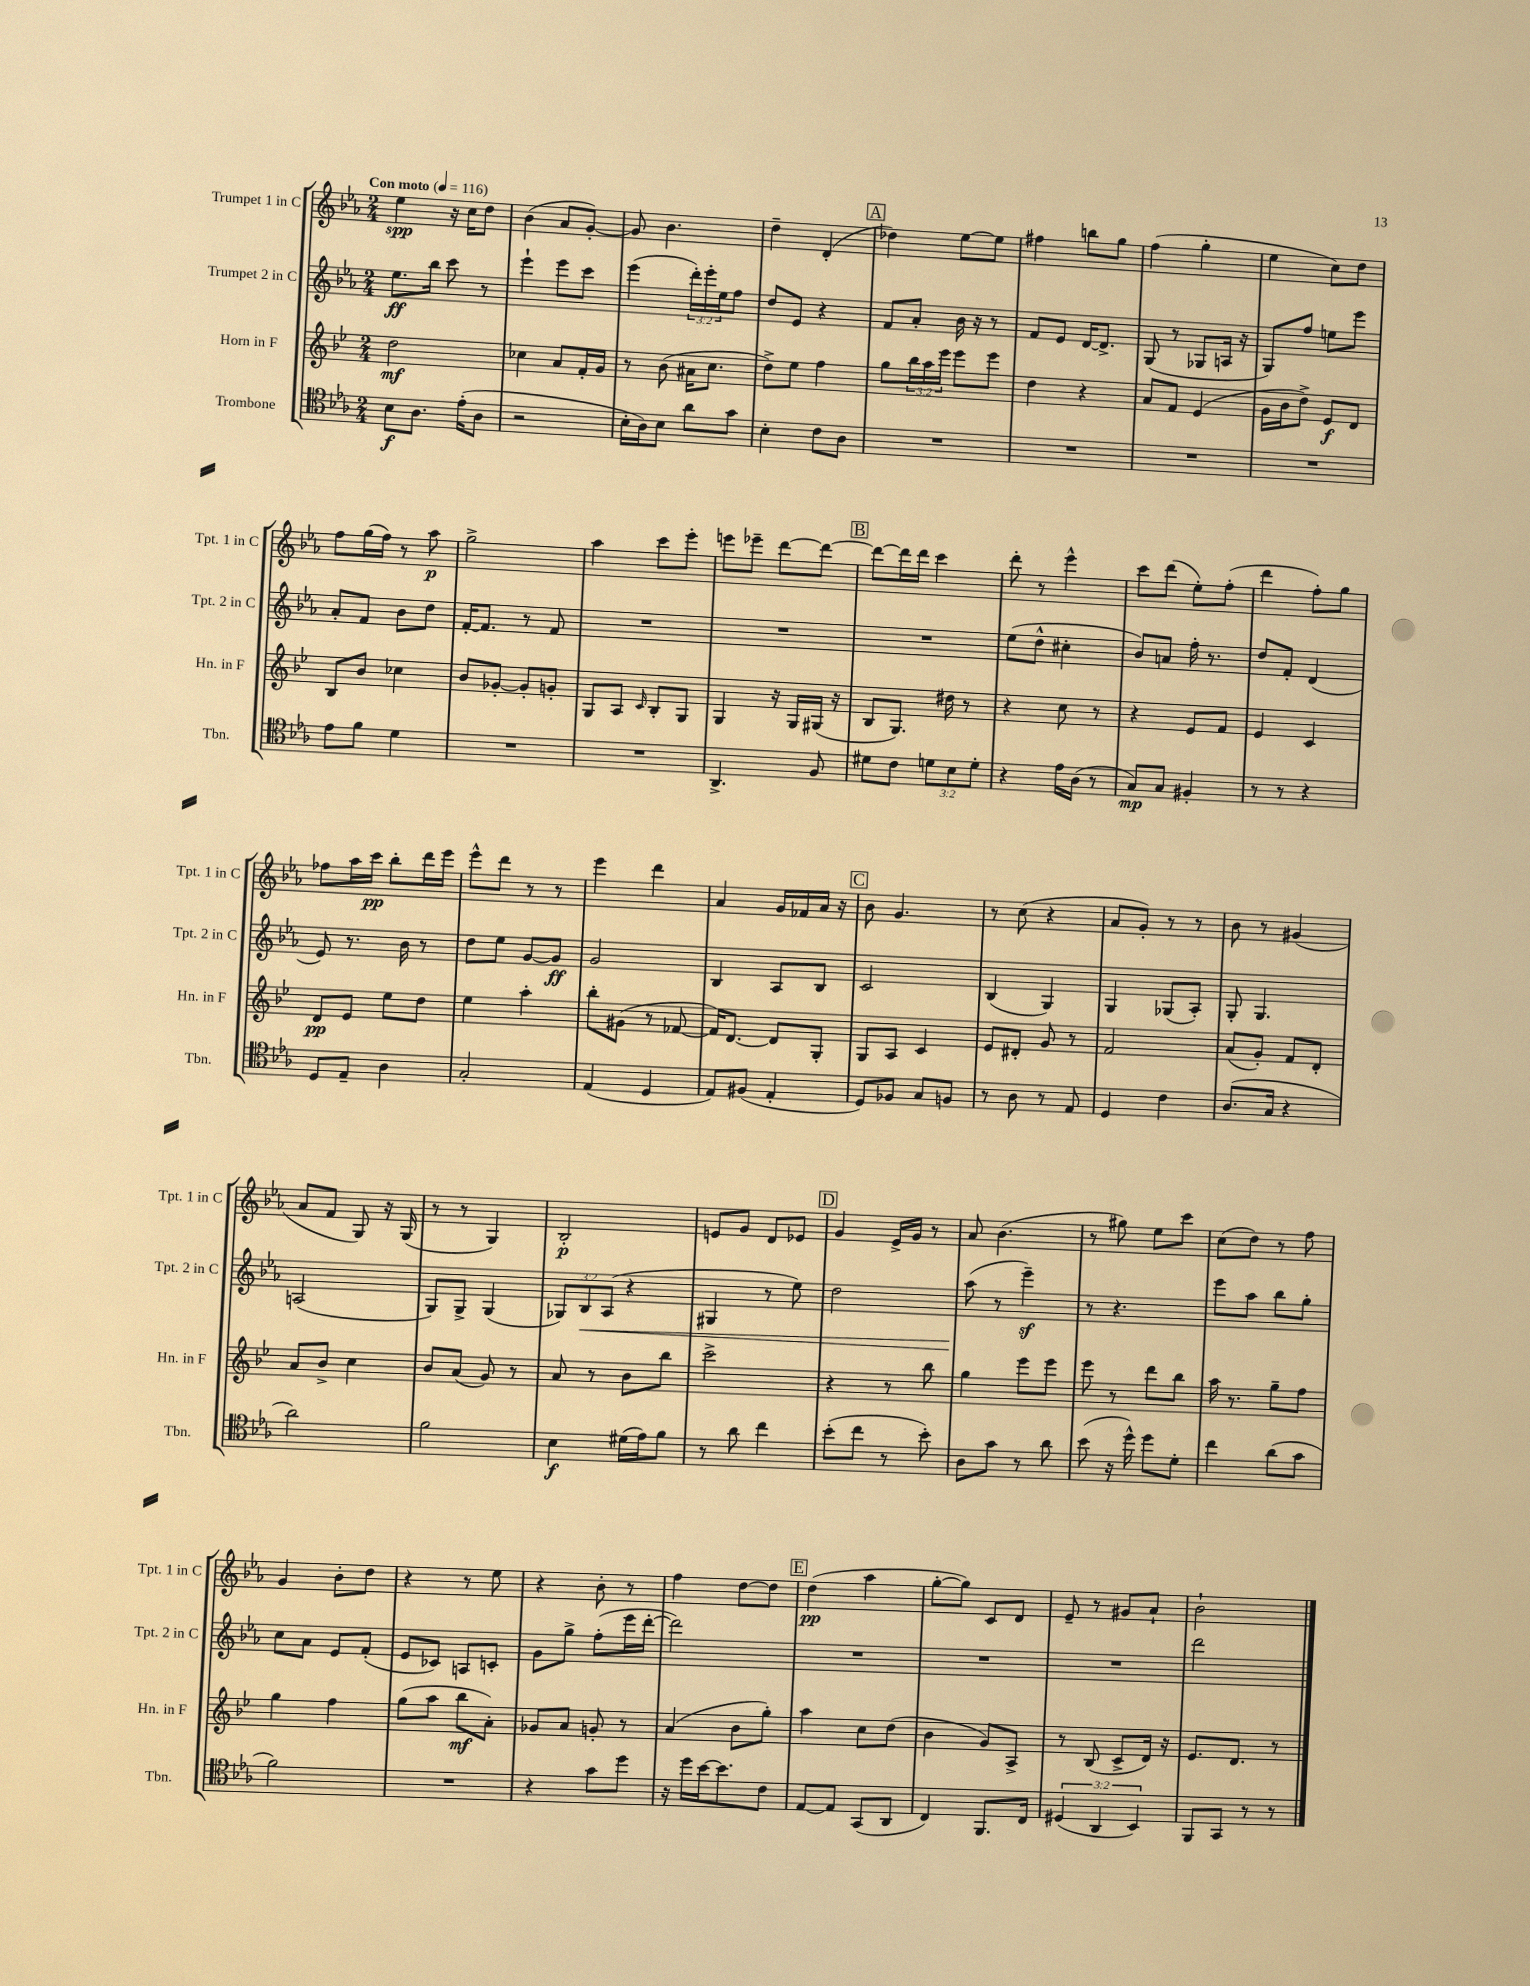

**kern	**dynam	**kern	**dynam	**kern	**dynam	**kern	**dynam
*part4	*part4	*part3	*part3	*part2	*part2	*part1	*part1
*staff4	*staff4	*staff3	*staff3	*staff2	*staff2	*staff1	*staff1
*I"Trombone	*	*I"Horn in F	*	*I"Trumpet 2 in C	*	*I"Trumpet 1 in C	*
*I'Tbn.	*	*I'Hn. in F	*	*I'Tpt. 2 in C	*	*I'Tpt. 1 in C	*
*clefC4	*	*clefG2	*	*clefG2	*	*clefG2	*
*k[b-e-a-]	*	*k[b-e-]	*	*k[b-e-a-]	*	*k[b-e-a-]	*
*M2/4	*	*M2/4	*	*M2/4	*	*M2/4	*
*MM116	*	*MM116	*	*MM116	*	*MM116	*
=1	=1	=1	=1	=1	=1	=1	=1
!	!	!	!	!	!	!LO:TX:a:B:t=Con moto	!
8B-\L	f	2dd\	mf	8.ee-\L	ff	4ee-\	spp
8.A-\J	.	.	.	.	.	.	.
.	.	.	.	16bb-\Jk	.	.	.
.	.	.	.	8ccc\	.	16r	.
(16e-'\KL	.	.	.	.	.	16cc\KL	.
8A-\J	.	.	.	8r	.	8dd\J	.
=2	=2	=2	=2	=2	=2	=2	=2
2r	.	4cc-X\	.	4eee-`\	.	(4b-\	.
.	.	8a/L	.	8eee-\L	.	8a-/L	.
.	.	16f'/L	.	8ccc\J	.	[8g'/J)	.
.	.	16g/JJ	.	.	.	.	.
=3	=3	=3	=3	=3	=3	=3	=3
16B-'\LL	.	8r	.	(4eee-\	.	8g/]	.
16A-\J)	.	.	.	.	.	.	.
8B-\J	.	(8b-\	.	.	.	4.b-\	.
8a-\L	.	16a#X\KL	.	24ddd'\LL)	.	.	.
.	.	.	.	24eee-'\	.	.	.
.	.	8.cc\J	.	.	.	.	.
.	.	.	.	24ee-\J	.	.	.
8g\J	.	.	.	8ff\J	.	.	.
=4	=4	=4	=4	=4	=4	=4	=4
4B-'\	.	8dd^\L)	.	8dd/L	.	4dd~\	.
.	.	8ee-\J	.	8e-/J	.	.	.
8c\L	.	4ff\	.	4r	.	(4d'/	.
8A-\J	.	.	.	.	.	.	.
!!LO:REH:place=s1:t=A
=5	=5	=5	=5	=5	=5	=5	=5
2r	.	8gg\L	.	8f/L	.	4dd-X\)	.
.	.	24bb-\L	.	8a-'/J	.	.	.
.	.	24aa\	.	.	.	.	.
.	.	24eee-\JJ	.	.	.	.	.
.	.	8eee-\L	.	16b-\	.	[8ee-\L	.
.	.	.	.	16r	.	.	.
.	.	8eee-\J	.	8r	.	8ee-\J]	.
=6	=6	=6	=6	=6	=6	=6	=6
2r	.	4dd\	.	8f/L	.	4ff#X\	.
.	.	.	.	8e-/J	.	.	.
.	.	4r	.	[16d/KL	.	8bbn\L	.
.	.	.	.	8.d^/J]	.	.	.
.	.	.	.	.	.	8gg\J	.
=7	=7	=7	=7	=7	=7	=7	=7
2r	.	8a/L	.	(8G/	.	(4ff\	.
.	.	8f/J	.	8r	.	.	.
.	.	(4e-/	.	8G-X/L	.	4gg'\	.
.	.	.	.	16An/Jk	.	.	.
.	.	.	.	16r	.	.	.
=8	=8	=8	=8	=8	=8	=8	=8
2r	.	16g\LL	.	8G/L)	.	4ee-\	.
.	.	16b-\J	.	.	.	.	.
.	.	8dd^\J)	.	8ff/J	.	.	.
.	.	8e-/L	f	8een\L	.	8cc\L)	.
.	.	8d/J	.	8eee-\J	.	8dd\J	.
!!LO:LB:g=z
=9	=9	=9	=9	=9	=9	=9	=9
8e-\L	.	8B-/L	.	8a-'/L	.	8ff\L	.
8f\J	.	8b-/J	.	8f/J	.	(16gg\L	.
.	.	.	.	.	.	16ff\JJ)	.
4d\	.	4cc-X\	.	8b-\L	.	8r	.
.	.	.	.	8dd\J	.	8aa-\	p
=10	=10	=10	=10	=10	=10	=10	=10
2r	.	8b-/L	.	[16f'/KL	.	2gg^\	.
.	.	.	.	8.f/J]	.	.	.
.	.	[8g-X'/J	.	.	.	.	.
.	.	8g-'/L]	.	8r	.	.	.
.	.	8gn'/J	.	8f/	.	.	.
=11	=11	=11	=11	=11	=11	=11	=11
2r	.	8G/L	.	2r	.	4aa-\	.
.	.	8A/J	.	.	.	.	.
.	.	16qqc/	.	.	.	.	.
.	.	8B-'/L	.	.	.	8ccc\L	.
.	.	8G/J	.	.	.	8eee-'\J	.
=12	=12	=12	=12	=12	=12	=12	=12
4.AA-^/	.	4G/	.	2r	.	8eeen\L	.
.	.	.	.	.	.	8eee-X~\J	.
.	.	16r	.	.	.	[8ddd\L	.
.	.	16G/LL	.	.	.	.	.
8F/	.	(16G#X/JJ	.	.	.	8ddd\J_	.
.	.	16r	.	.	.	.	.
!!LO:REH:place=s1:t=B
=13	=13	=13	=13	=13	=13	=13	=13
8d#X\L	.	8B-/L	.	2r	.	8ddd\L_	.
8c\J	.	8.G/J)	.	.	.	16ddd\L]	.
.	.	.	.	.	.	16ddd\JJ	.
12dn\L	.	.	.	.	.	4ccc\	.
.	.	16dd#X\	.	.	.	.	.
12B-\	.	.	.	.	.	.	.
.	.	8r	.	.	.	.	.
12d'\J	.	.	.	.	.	.	.
=14	=14	=14	=14	=14	=14	=14	=14
4r	.	4r	.	(8ee-\L	.	8ddd'\	.
.	.	.	.	8dd^^\J	.	8r	.
16e-\LL	.	8cc\	.	4cc#X'\	.	4eee-^^\	.
(16A-\JJ	.	.	.	.	.	.	.
8r	.	8r	.	.	.	.	.
=15	=15	=15	=15	=15	=15	=15	=15
8G/L)	mp	4r	.	8b-/L)	.	8ccc\L	.
8G/J	.	.	.	8an/J	.	(8ddd\J	.
4F#X'/	.	8e-/L	.	16ff'\	.	8ee-'\L)	.
.	.	.	.	8.r	.	.	.
.	.	8f/J	.	.	.	(8ff'\J	.
=16	=16	=16	=16	=16	=16	=16	=16
8r	.	4e-/	.	8dd/L	.	4ddd\	.
8r	.	.	.	8f'/J	.	.	.
4r	.	4c/	.	(4d/	.	8ff'\L)	.
.	.	.	.	.	.	8gg\J	.
!!LO:LB:g=z
=17	=17	=17	=17	=17	=17	=17	=17
8D/L	.	8d/L	pp	8e-/)	.	8ff-X\L	.
8E-~/J	.	8e-/J	.	8.r	.	16aa-\L	.
.	.	.	.	.	.	16ccc\JJ	pp
4A-\	.	8ee-\L	.	.	.	8bb-'\L	.
.	.	.	.	16b-\	.	.	.
.	.	8dd\J	.	8r	.	16ddd\L	.
.	.	.	.	.	.	16eee-\JJ	.
=18	=18	=18	=18	=18	=18	=18	=18
2G'/	.	4ee-\	.	8dd\L	.	8eee-^^\L	.
.	.	.	.	8ee-\J	.	8ddd\J	.
.	.	4aa'\	.	[8g/L	.	8r	.
.	.	.	.	8g/J]	ff	8r	.
=19	=19	=19	=19	=19	=19	=19	=19
(4E-/	.	8bb-'\L	.	2g/	.	4eee-\	.
.	.	(8g#X\J	.	.	.	.	.
4D/	.	8r	.	.	.	4ddd\	.
.	.	[8f-X/	.	.	.	.	.
=20	=20	=20	=20	=20	=20	=20	=20
8E-/L)	.	16f-/KL])	.	4B-/	.	4a-/	.
.	.	[8.d/J	.	.	.	.	.
(8F#X/J	.	.	.	.	.	.	.
4E-'/	.	8d/L]	.	8A-/L	.	16g/LL	.
.	.	.	.	.	.	16f-X/	.
.	.	8G'/J	.	8B-/J	.	16a-/JJ	.
.	.	.	.	.	.	16r	.
!!LO:REH:place=s1:t=C
=21	=21	=21	=21	=21	=21	=21	=21
8D/L)	.	8G/L	.	2c/	.	8b-\	.
8F-X/J	.	8A/J	.	.	.	4.g/	.
8G/L	.	4c/	.	.	.	.	.
8Fn/J	.	.	.	.	.	.	.
=22	=22	=22	=22	=22	=22	=22	=22
8r	.	8e-/L	.	(4B-/	.	8r	.
8A-\	.	8d#X'/J	.	.	.	(8cc\	.
8r	.	8g/	.	4G/)	.	4r	.
8E-/	.	8r	.	.	.	.	.
=23	=23	=23	=23	=23	=23	=23	=23
4D/	.	2f/	.	4G/	.	8a-/L	.
.	.	.	.	.	.	8g'/J)	.
4c\	.	.	.	(8G-X/L	.	8r	.
.	.	.	.	8A-'/J)	.	8r	.
=24	=24	=24	=24	=24	=24	=24	=24
(8.A-/L	.	(8a/L	.	8G'/	.	8b-\	.
.	.	8g'/J)	.	4.G/	.	8r	.
16G/Jk	.	.	.	.	.	.	.
4r	.	8f/L	.	.	.	(4g#X/	.
.	.	8d'/J	.	.	.	.	.
!!LO:LB:g=z
=25	=25	=25	=25	=25	=25	=25	=25
2a-\)	.	8a/L	.	(2An/	.	8a-/L	.
.	.	8b-^/J	.	.	.	8f/J	.
.	.	4cc\	.	.	.	8G/)	.
.	.	.	.	.	.	16r	.
.	.	.	.	.	.	(16G/	.
=26	=26	=26	=26	=26	=26	=26	=26
2f\	.	8b-/L	.	8G/L)	.	8r	.
.	.	(8a/J	.	8G^/J	.	8r	.
.	.	8g/)	.	(4G/	.	4G/)	.
.	.	8r	.	.	.	.	.
=27	=27	=27	=27	=27	=27	=27	=27
4B-\	f	8a/	.	12G-X/L)	.	2B-'/	p
!	!	!	!	!	!LO:HP:b	!	!
.	.	.	.	12B-/	<	.	.
.	.	8r	.	.	.	.	.
.	.	.	.	(12A-/J	.	.	.
(16d#X\LL	.	8b-\L	.	4r	.	.	.
16e-\J)	.	.	.	.	.	.	.
8f\J	.	8bb-\J	.	.	.	.	.
=28	=28	=28	=28	=28	=28	=28	=28
8r	.	2ccc^\	.	4G#X/	.	8en/L	.
8a-\	.	.	.	.	.	8g/J	.
4cc\	.	.	.	8r	.	8d/L	.
.	.	.	.	8ee-\)	.	8e-X/J	.
!!LO:REH:place=s1:t=D
=29	=29	=29	=29	=29	=29	=29	=29
(8b-'\L	.	4r	.	2dd\	.	4g/	.
8cc\J	.	.	.	.	.	.	.
8r	.	8r	.	.	.	16e-^/LL	.
.	.	.	.	.	.	16g/JJ	.
8b-'\)	.	8bb-\	.	.	.	8r	.
=30	=30	=30	=30	=30	=30	=30	=30
8A-\L	.	4gg\	.	(8aa-\	.	8a-/	.
8g\J	.	.	.	8r	[	(4.b-\	.
8r	.	8eee-\L	.	4eee-z~\)	.	.	.
8a-\	.	8eee-\J	.	.	.	.	.
=31	=31	=31	=31	=31	=31	=31	=31
(8b-\	.	8eee-\	.	8r	.	8r	.
16r	.	8r	.	4.r	.	8gg#X\)	.
16dd^^\)	.	.	.	.	.	.	.
8dd\L	.	8ddd\L	.	.	.	8ee-\L	.
8d'\J	.	8bb-\J	.	.	.	8ccc\J	.
=32	=32	=32	=32	=32	=32	=32	=32
4cc\	.	16aa\	.	8eee-\L	.	(8cc\L	.
.	.	8.r	.	.	.	.	.
.	.	.	.	8aa-\J	.	8dd\J)	.
(8a-\L	.	8gg~\L	.	8bb-\L	.	8r	.
8g\J	.	8ff\J	.	8gg'\J	.	8ff\	.
!!LO:LB:g=z
=33	=33	=33	=33	=33	=33	=33	=33
2f\)	.	4gg\	.	8cc\L	.	4g/	.
.	.	.	.	8a-\J	.	.	.
.	.	4ff\	.	8e-/L	.	8b-'\L	.
.	.	.	.	(8f'/J	.	8dd\J	.
=34	=34	=34	=34	=34	=34	=34	=34
2r	.	(8gg\L	.	8e-/L	.	4r	.
.	.	8aa\J	.	8c-X/J)	.	.	.
.	.	8bb-\L	mf	8An/L	.	8r	.
.	.	8a'\J)	.	8cn'/J	.	8ee-\	.
=35	=35	=35	=35	=35	=35	=35	=35
4r	.	8g-X/L	.	8g\L	.	4r	.
.	.	8a/J	.	8gg^\J	.	.	.
8g\L	.	8gn'/	.	(8ff'\L	.	8b-'\	.
8dd\J	.	8r	.	16eee-\L	.	8r	.
.	.	.	.	[16ddd'\JJ	.	.	.
=36	=36	=36	=36	=36	=36	=36	=36
16r	.	(4a/	.	2ddd\])	.	4ff\	.
16dd\LL	.	.	.	.	.	.	.
[16b-\J	.	.	.	.	.	.	.
8.b-\]	.	.	.	.	.	.	.
.	.	8b-\L	.	.	.	[8dd\L	.
8c\J	.	8gg'\J)	.	.	.	8dd\J]	.
!!LO:REH:place=s1:t=E
=37	=37	=37	=37	=37	=37	=37	=37
[8E-/L	.	4aa\	.	2r	.	(4dd\	pp
8E-/J]	.	.	.	.	.	.	.
(8GG/L	.	8cc\L	.	.	.	4aa-\	.
8AA-/J	.	(8dd\J	.	.	.	.	.
=38	=38	=38	=38	=38	=38	=38	=38
4C/)	.	4b-\	.	2r	.	[8gg'\L	.
.	.	.	.	.	.	8gg\J])	.
8.FF/L	.	8g/L)	.	.	.	8c/L	.
.	.	8A^/J	.	.	.	8d/J	.
16C/Jk	.	.	.	.	.	.	.
=39	=39	=39	=39	=39	=39	=39	=39
(6D#X/	.	8r	.	2r	.	8e-~/	.
.	.	(8B-/	.	.	.	8r	.
6AA-/	.	.	.	.	.	.	.
.	.	8c^/L	.	.	.	8g#X/L	.
6BB-/)	.	.	.	.	.	.	.
.	.	16d/Jk)	.	.	.	8a-`/J	.
.	.	16r	.	.	.	.	.
=40	=40	=40	=40	=40	=40	=40	=40
8FF/L	.	8.e-/L	.	2ddd\	.	2b-`\	.
8GG/J	.	.	.	.	.	.	.
.	.	8.d/J	.	.	.	.	.
8r	.	.	.	.	.	.	.
8r	.	8r	.	.	.	.	.
==	==	==	==	==	==	==	==
*-	*-	*-	*-	*-	*-	*-	*-
